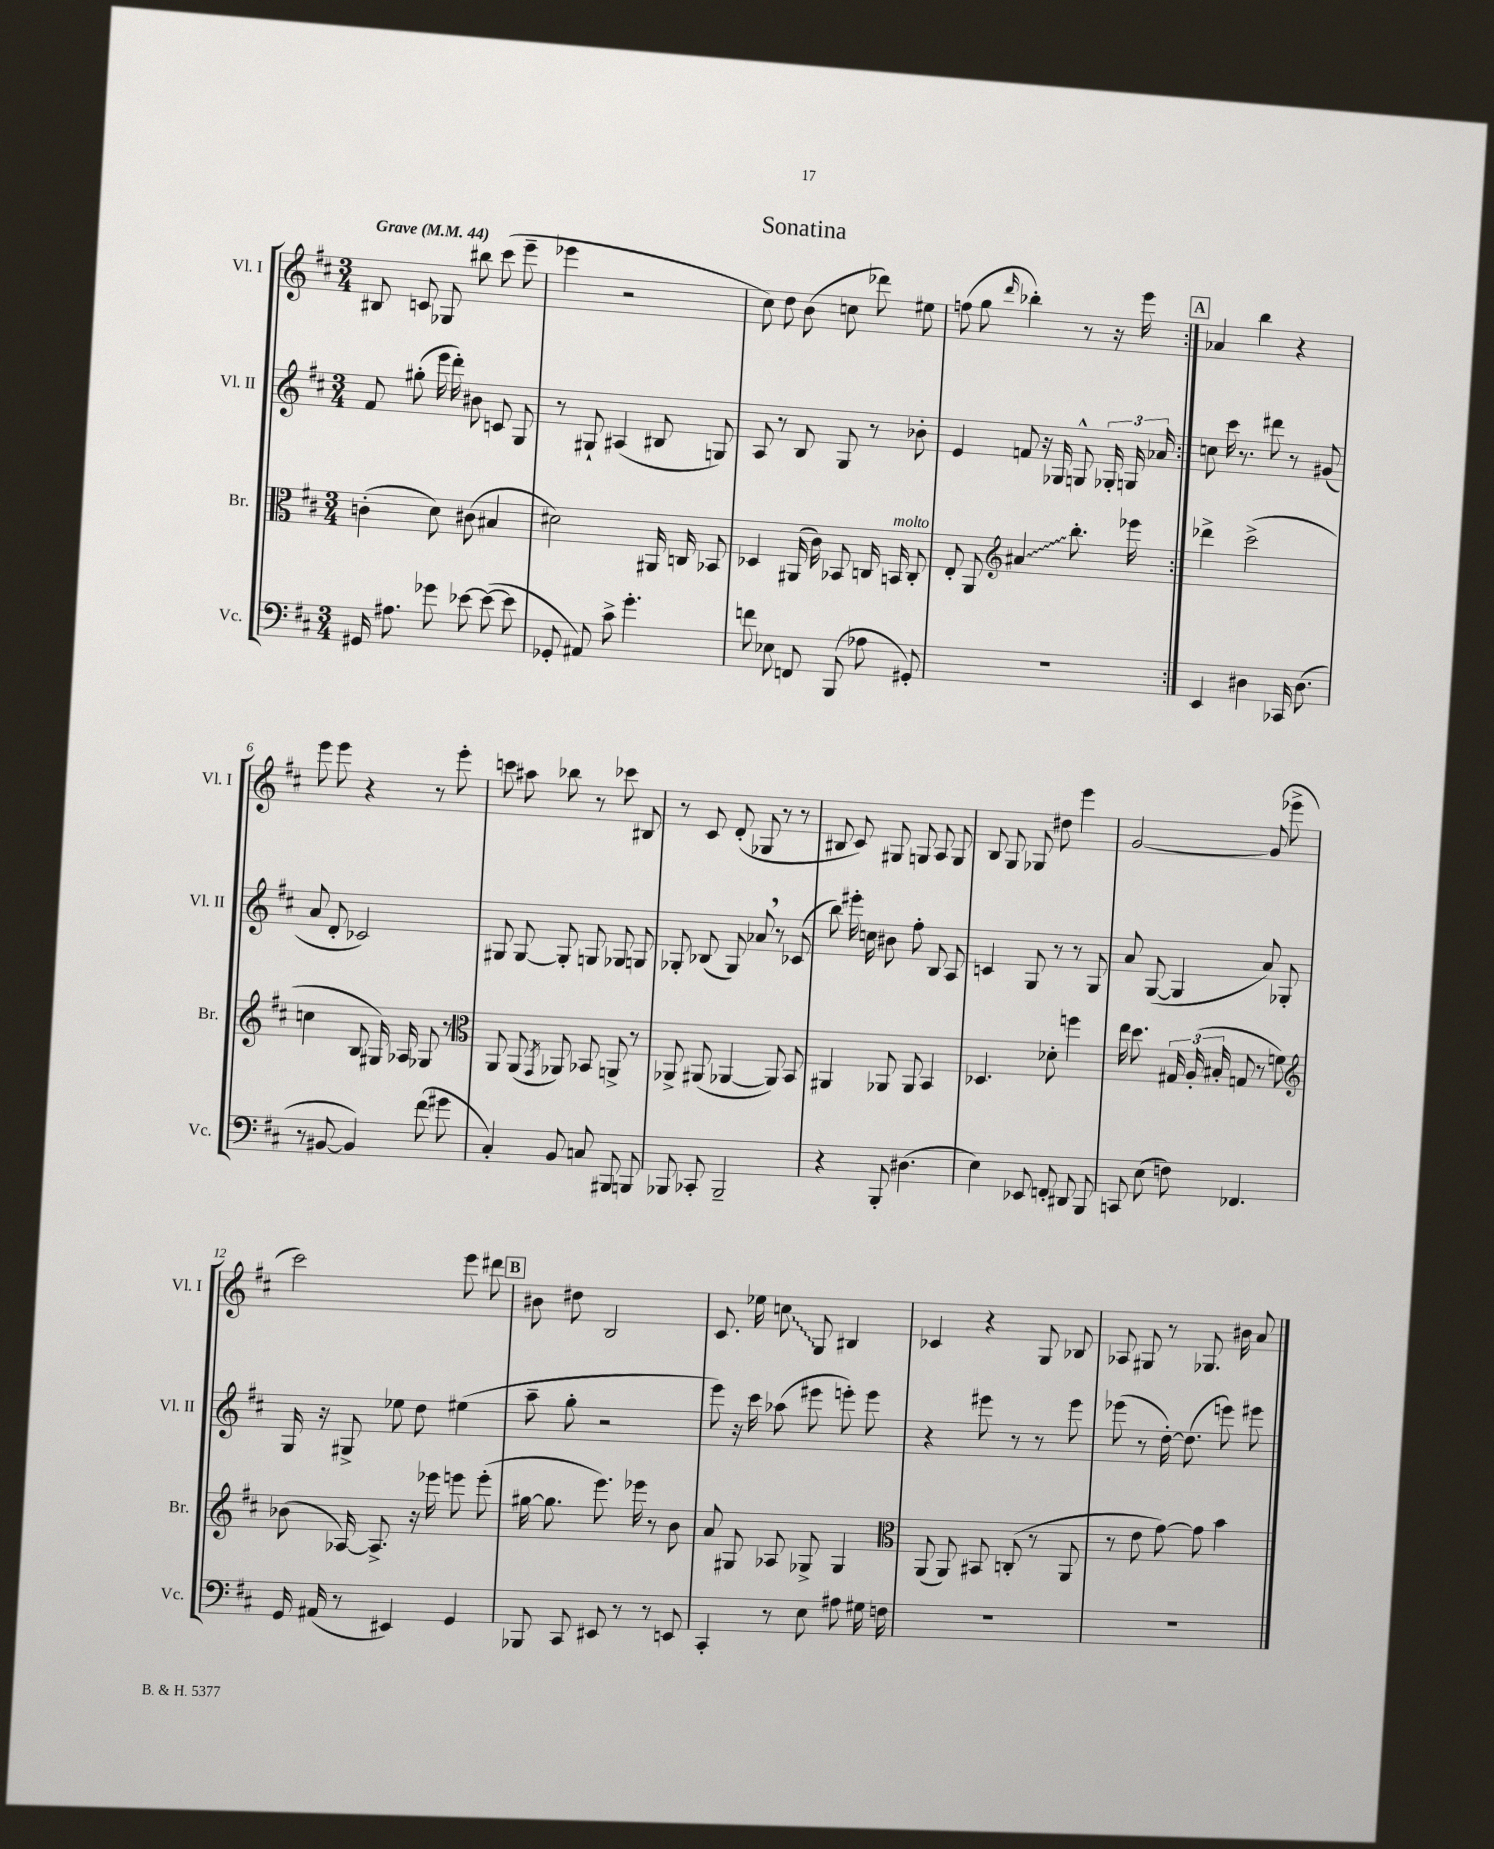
\header { title = "Sonatina" }
<<
\new StaffGroup <<
\new Staff = "s0" \with { instrumentName = "Vl. I" shortInstrumentName = "Vl. I" } {
    \clef treble \key d \major \numericTimeSignature \time 3/4 \tempo "Grave" 4 = 44
    \autoBeamOff \repeat volta 2 { bis8 c'8 ges8 bis''8 cis'''8( e'''8-- |
    ees'''4 r2 |
    cis''8) d''8 b'8( c''8 des'''8) eis''8 |
    f''8( g''8 \grace { d'''16 } bes''4-.) r8 r16 e'''16 | }
    \mark \markup { \box "A" } aes'4 b''4 r4 |
    e'''8 e'''8 r4 r8 e'''8-. |
    c'''8 ais''8 bes''8 r8 ces'''8 bis8 |
    r8 cis'8 d'8-.( ges8 r8 r8 |
    bis8 cis'8) gis8 g8 a8 g8 |
    b8 g8 ges8 dis''8 e'''4 |
    g'2~ g'8( ees'''8-> |
    cis'''2) e'''8 dis'''8 |
    \mark \markup { \box "B" } bis'8 dis''8 b2 |
    cis'8. ees''16 \once \override Glissando.style = #'zigzag c''8\glissando g8 bis4 |
    ces'4 r4 g8 bes8 |
    aes8 gis8 r8 ges8. bis'16 a'8 \bar "|." |
}
\new Staff = "s1" \with { instrumentName = "Vl. II" shortInstrumentName = "Vl. II" } {
    \clef treble \key d \major \numericTimeSignature \time 3/4
    \autoBeamOff \repeat volta 2 { fis'8 gis''8-.( e'''16 d'''16-.) bis'8 c'8 g8 |
    r8 gis8-! ais4( bis8 g8) |
    a8 r8 b8 g8 r8 bes'8-. |
    e'4 f'8 r16 ges16 g8-^ \tuplet 3/2 { ges16-. g16 aes'16 } | }
    \mark \markup { \box "A" } c''8 cis'''16 r8. dis'''8 r8 gis'8( |
    a'8 d'8-. ces'2) |
    gis8 gis8~ gis8-. g8 ges8 g8 |
    ges8-. bes8( ges8) aes'8 \breathe r8 ces'8( |
    b''8) eis'''16-. c''16 bis'8 fis''8-. b8 a8 |
    c'4 g8 r8 r8 g8 |
    a'8 g8~( g4 a'8) ges8-. |
    g16 r16 gis8-> ees''8 d''8 eis''4( |
    \mark \markup { \box "B" } a''8-- g''8-. r2 |
    e'''8) r16 cis'''16 aes''8( eis'''8 e'''8-.) e'''8 |
    r4 eis'''8 r8 r8 eis'''8 |
    ees'''8( r8 d''16~-.) d''8.( e'''8) eis'''8 \bar "|." |
}
\new Staff = "s2" \with { instrumentName = "Br." shortInstrumentName = "Br." } {
    \clef alto \key d \major \numericTimeSignature \time 3/4
    \autoBeamOff \repeat volta 2 { c'4-.( d'8) cis'8( bis4 |
    dis'2) ais,16 c16 bes,8 |
    des4 ais,16( cis'16) bes,8 c16 b,16^\markup { \italic "molto" } c8-. |
    e8-. a,8 \clef treble \once \override Glissando.style = #'zigzag ais'4\glissando b''8.-. ees'''16 | }
    \mark \markup { \box "A" } des'''4-> cis'''2->( |
    c''4 b8 gis16) aes16 ges8 r8 |
    \clef alto a,8 a,8( \acciaccatura { g,8 } aes,8) bes,8 a,8-> r8 |
    aes,8-> ais,8( aes,4~ aes,8) b,8 |
    ais,4 aes,8 aes,8 b,4 |
    des4. des'8-. f''4 |
    e''16 d''8. \tuplet 3/2 { gis16 a16-.( bis16-. } g8 r8 f'8) |
    \clef treble bes'8( aes16~) aes8.-> r16 ees'''16 e'''8 e'''8-.( |
    \mark \markup { \box "B" } gis''16~ gis''8. e'''8.) ees'''16 r8 b'8 |
    a'8 gis8 aes8 ges8-> ges4 |
    \clef alto a,8( a,8) bis,8 c8-.( r8 a,8 |
    r8 e'8 g'8~) g'8 b'4 \bar "|." |
}
\new Staff = "s3" \with { instrumentName = "Vc." shortInstrumentName = "Vc." } {
    \clef bass \key d \major \numericTimeSignature \time 3/4
    \autoBeamOff \repeat volta 2 { gis,16 ais8. ges'8 ees'8~ ees'8~( ees'8 |
    ges,8-. ais,8) cis'8-> g'4.-. |
    f'8 ees8 f,8 b,,8( aes8 gis,8-.) |
    R2. | }
    \mark \markup { \box "A" } e,4 dis4 ces,16 dis8.( |
    r8 bis,8~ bis,4) fis'8( gis'8 |
    cis4-.) b,8 c8 bis,,8 b,,8 |
    bes,,8 ces,8-. bes,,2-- |
    r4 b,,8-. dis4.( |
    e4) ees,8 f,8-. dis,8 b,,8 |
    c,8 e8( f8) fes,4. |
    g,16 ais,16( r8 eis,4) g,4 |
    \mark \markup { \box "B" } bes,,8 cis,8 eis,8 r8 r8 e,8 |
    cis,4-. r8 e8 ais8 gis16 f16 |
    R2. |
    R2. \bar "|." |
}
>>
>>
